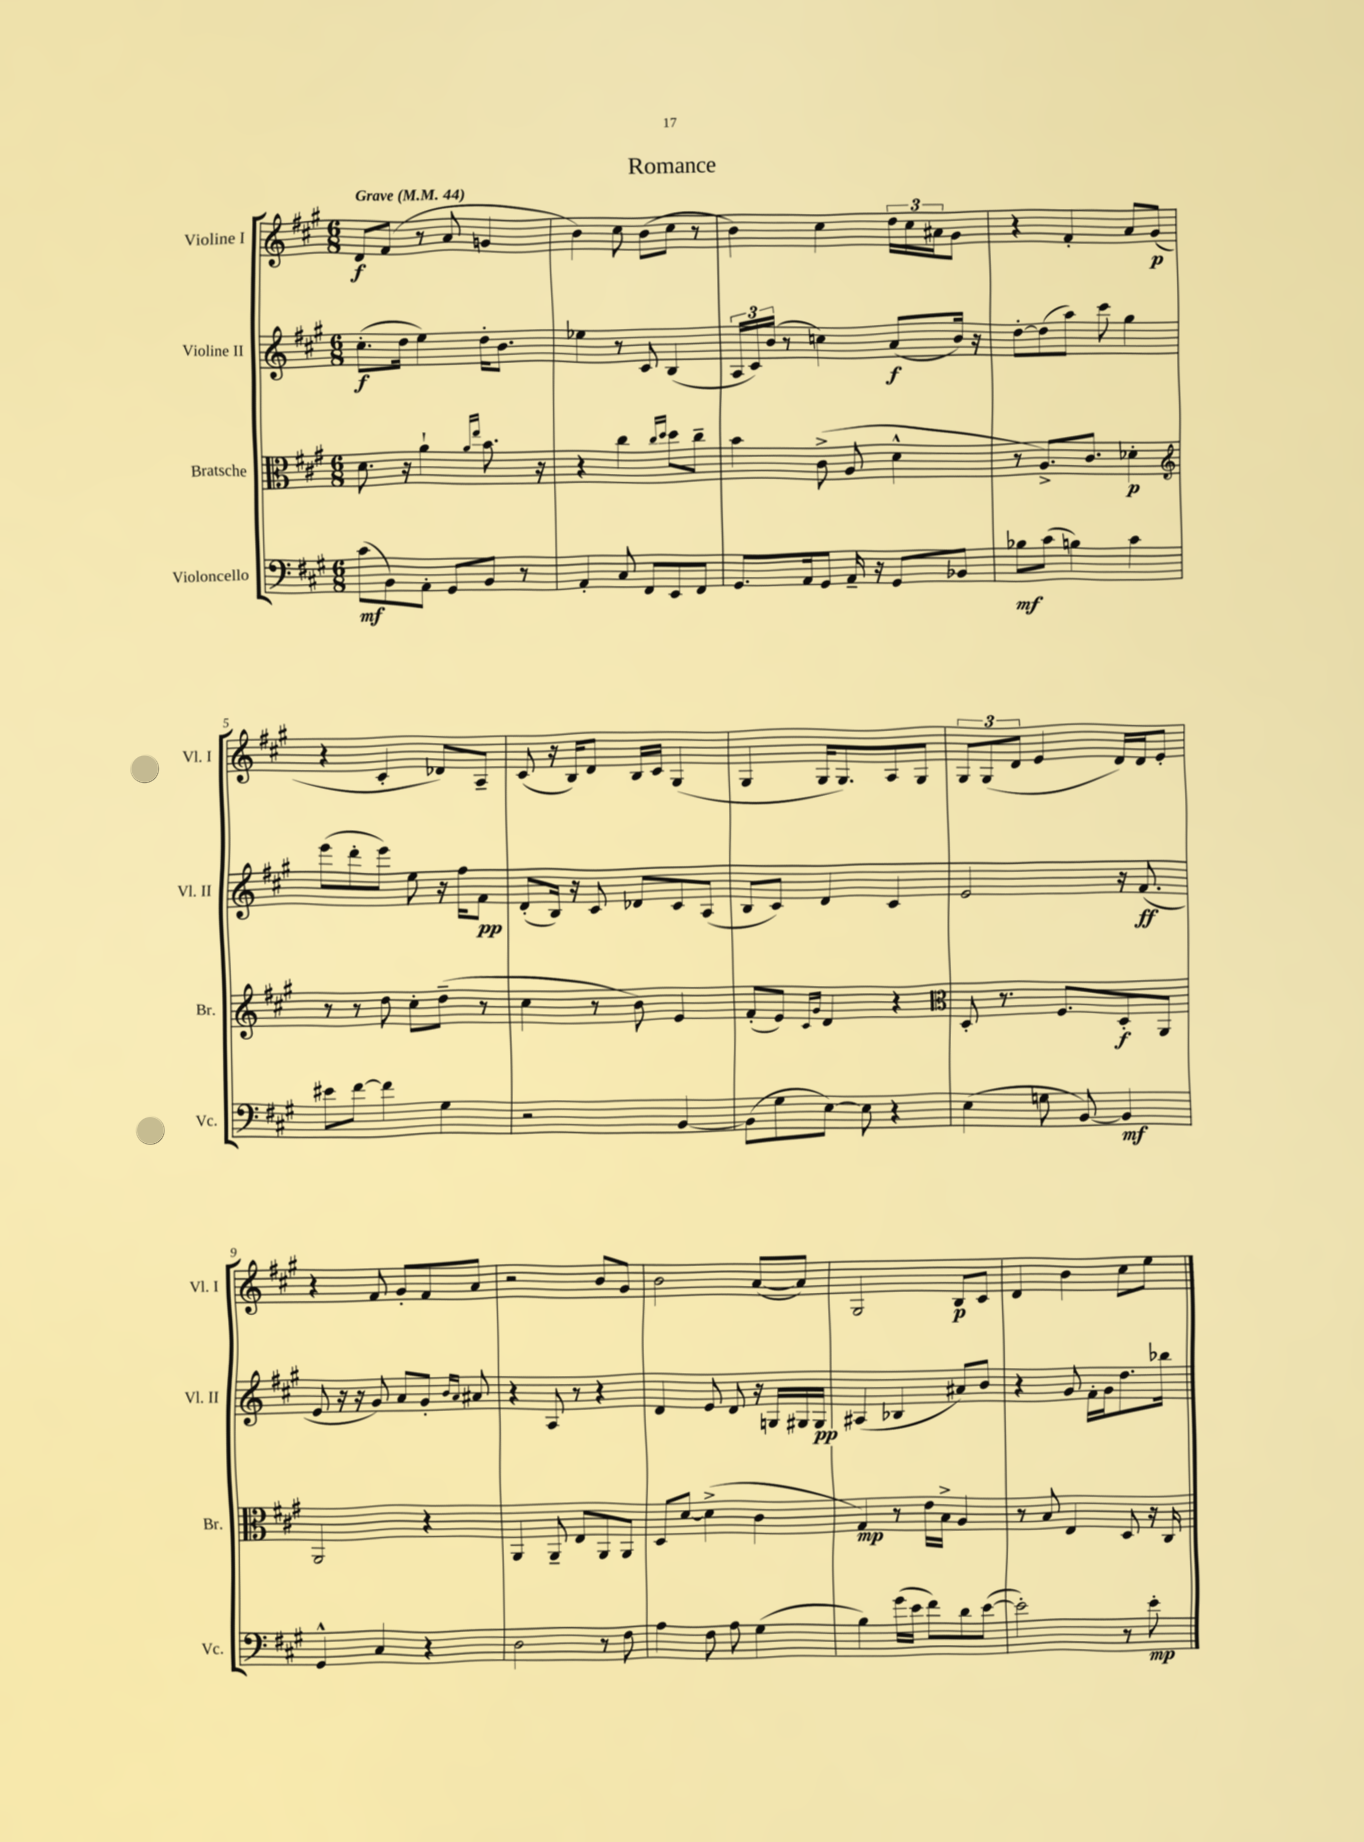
\header { title = "Romance" }
<<
\new StaffGroup <<
\new Staff = "s0" \with { instrumentName = "Violine I" shortInstrumentName = "Vl. I" } {
    \clef treble \key a \major \numericTimeSignature \time 6/8 \tempo "Grave" 4 = 44
    d'8\f fis'8( r8 a'8 g'4 |
    b'4) cis''8 b'8( cis''8 r8 |
    b'4) cis''4 \tuplet 3/2 { d''16 cis''16 ais'16 } gis'8 |
    r4 fis'4-. a'8 gis'8\p( |
    r4 cis'4-. des'8) a8-- |
    cis'8( r16 b16) d'8 b16 cis'16 gis4( |
    gis4 gis16 gis8.) a8 gis8 |
    \tuplet 3/2 { gis8 gis8( d'8 } e'4 d'16) d'16 e'8-. |
    r4 fis'8 gis'8-. fis'8 a'8 |
    r2 b'8 gis'8 |
    b'2 a'8~( a'8) |
    gis2 b8\p cis'8 |
    d'4 b'4 cis''8 e''8 \bar "|." |
}
\new Staff = "s1" \with { instrumentName = "Violine II" shortInstrumentName = "Vl. II" } {
    \clef treble \key a \major \numericTimeSignature \time 6/8
    cis''8.-.\f( d''16 e''4) d''16-. b'8. |
    ees''4 r8 cis'8 b4( |
    \tuplet 3/2 { a16 cis'16) b'16( } r8 c''4) a'8\f( b'16) r16 |
    d''8~-. d''8( a''8) cis'''8 gis''4 |
    e'''8( d'''8-. e'''8) e''8 r16 fis''16 fis'8\pp |
    d'8-.( b16) r16 cis'8 des'8 cis'8 a8( |
    b8 cis'8) d'4 cis'4 |
    e'2 r16 fis'8.\ff( |
    e'8 r16 r16 gis'8) a'8 gis'8-. \grace { b'16 a'16 } ais'8 |
    r4 a8 r8 r4 |
    d'4 e'8 d'8 r16 g16 gis16 gis16\pp |
    ais4( bes4 ais'8) b'8 |
    r4 gis'8 fis'16-. gis'16 d''8. bes''16 \bar "|." |
}
\new Staff = "s2" \with { instrumentName = "Bratsche" shortInstrumentName = "Br." } {
    \clef alto \key a \major \numericTimeSignature \time 6/8
    d'8. r16 a'4-! \grace { a'16 e''16 } b'8. r16 |
    r4 cis''4 \grace { cis''16 d''16 } d''8 cis''8-- |
    b'4 cis'8->( a8 d'4-^ |
    r8 a8.->) cis'8. des'4-.\p |
    \clef treble r8 r8 d''8 cis''8-. d''8--( r8 |
    cis''4 r8 b'8) e'4 |
    fis'8-.( e'8) \grace { cis'16 gis'16 } d'4 r4 |
    \clef alto d8-. r8. fis8. d8-.\f a,8 |
    a,2 r4 |
    a,4 a,8-- e8 a,8 a,8 |
    d8 d'8~ d'4->( cis'4 |
    gis4\mp) r8 e'16 b16-> a4 |
    r8 b8 e4 d8 r16 cis16 \bar "|." |
}
\new Staff = "s3" \with { instrumentName = "Violoncello" shortInstrumentName = "Vc." } {
    \clef bass \key a \major \numericTimeSignature \time 6/8
    cis'8\mf( b,8) a,8-. gis,8 b,8 r8 |
    a,4-. cis8 fis,8 e,8 fis,8 |
    gis,8. a,16 gis,8 a,16-- r16 gis,8 bes,8 |
    bes8\mf cis'8( b4) cis'4 |
    eis'8 fis'8~ fis'4 gis4 |
    r2 b,4~ |
    b,8( gis8 e8~) e8 r4 |
    e4( g8 b,8~) b,4\mf |
    gis,4-^ cis4 r4 |
    d2 r8 fis8 |
    a4 fis8 a8 gis4( |
    b4) gis'16( e'16 fis'8) d'8 e'8~( |
    e'2-.) r8 e'8-.\mp \bar "|." |
}
>>
>>
